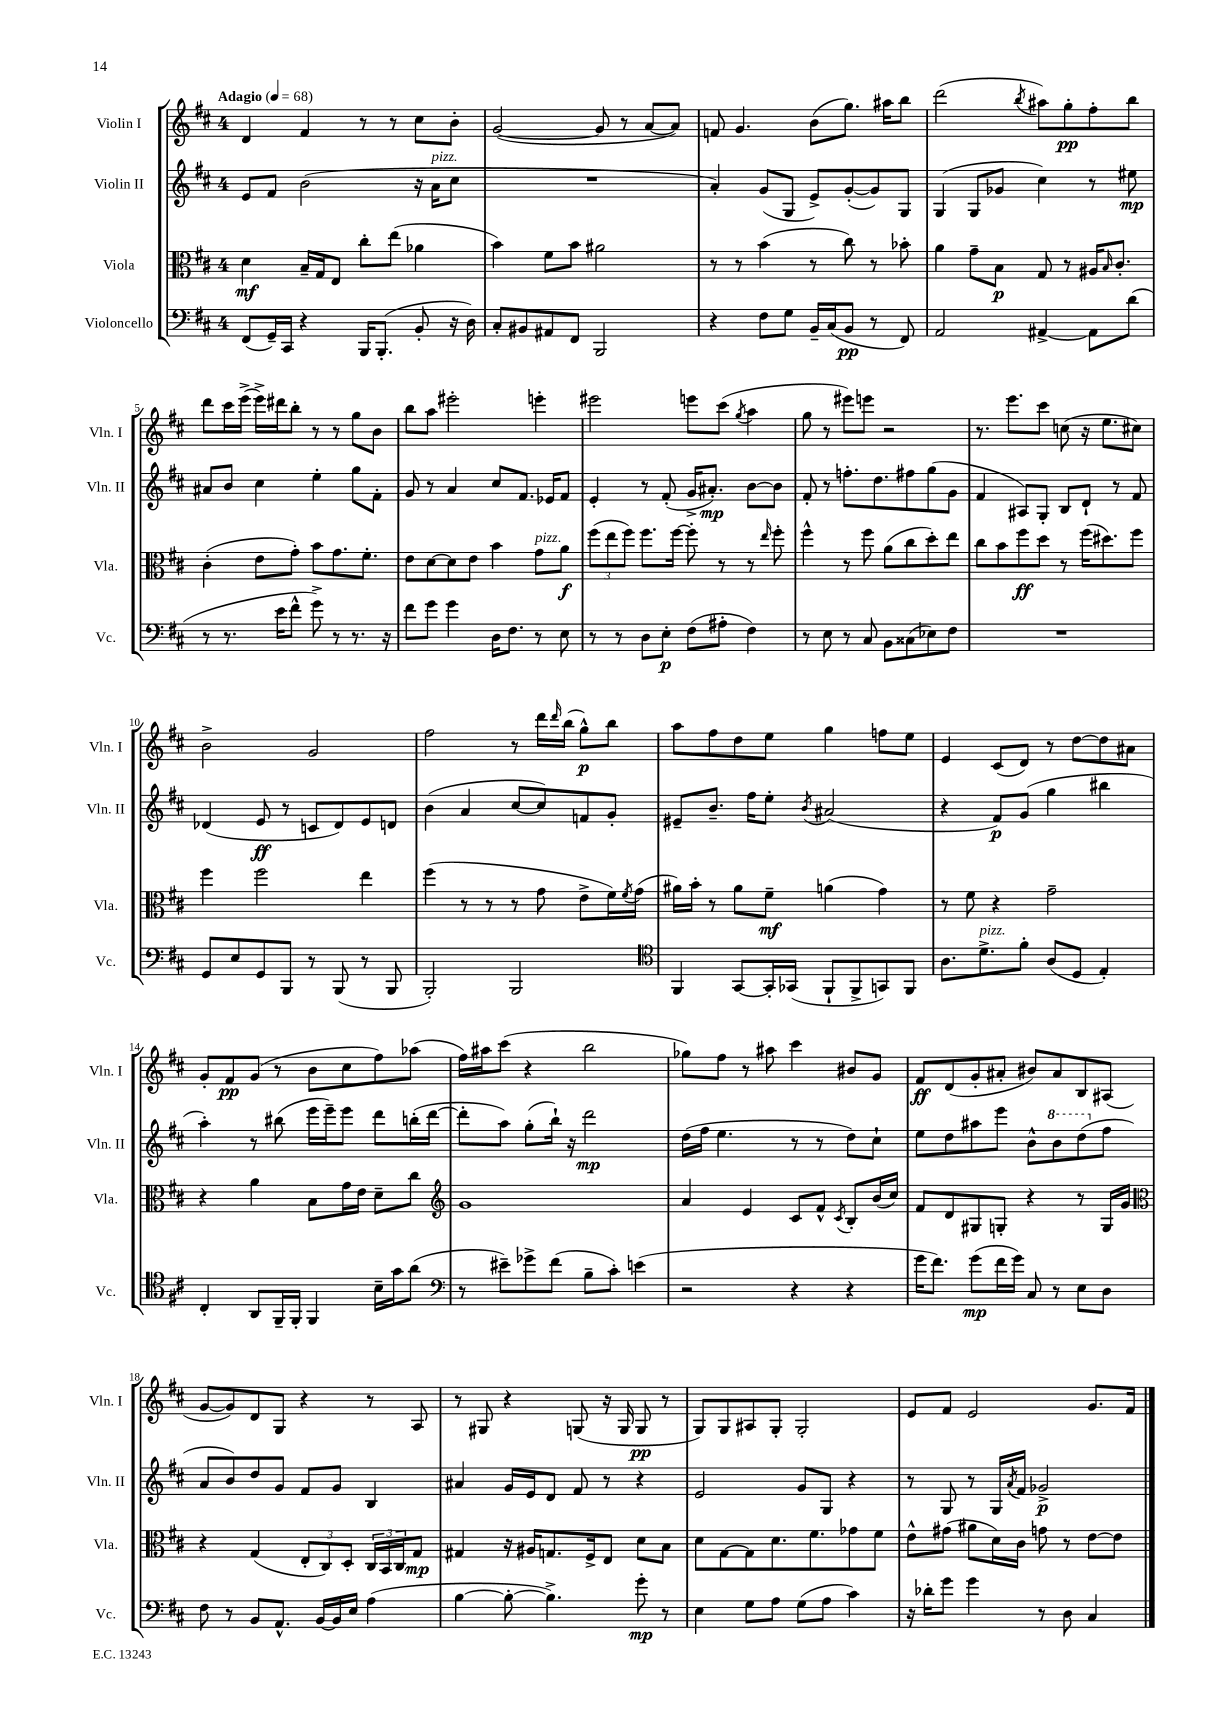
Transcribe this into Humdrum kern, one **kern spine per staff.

**kern	**kern	**kern	**kern
*staff4	*staff3	*staff2	*staff1
*clefF4	*clefC3	*clefG2	*clefG2
*k[f#c#]	*k[f#c#]	*k[f#c#]	*k[f#c#]
*M4/4	*M4/4	*M4/4	*M4/4
*MM68	*MM68	*MM68	*MM68
(8FF#	4d	8e	4d
16GG~)	.	8f#	.
16CC#	.	.	.
4r	16B~	(2b	4f#
.	16G	.	.
.	8E	.	.
16BBB	8cc#'	.	8r
(8.BBB'	.	.	.
.	(8ee	.	8r
8BB'	4a-	16r	8cc#
.	.	16a	.
16r	.	8cc#	8b'
16D)	.	.	.
=	=	=	=
8C#'	4b)	1r	([2g
8BB#	.	.	.
8AA#	8f#	.	.
8FF#	8b	.	.
2BBB	2a#	.	8g]
.	.	.	8r
.	.	.	[8a
.	.	.	8a])
=	=	=	=
4r	8r	4a')	8f
.	8r	.	4.g
8F#	(4b	(8g	.
8G	.	8G	.
16BB~	8r	8e^)	(8b
(16C#	.	.	.
8BB	8cc#)	([8g'	8.gg)
8r	8r	8g])	.
.	.	.	16aa#
8FF#)	8b-'	8G	8bb
=	=	=	=
2AA	4a	(4G	(2ddd
.	8g~	8G	.
.	8B	8g-	.
.	.	.	8qbb
[4AA#^	8G	4cc#)	8aa#)
.	8r	.	8gg'
8AA#]	16A#	8r	8ff#'
.	16qqB	.	.
.	8.c#'	.	.
(8d	.	8ee#	8bb
=	=	=	=
8r	(4c#'	8a#	8ddd
8.r	.	8b	16ccc#
.	.	.	(16eee^
.	8e	4cc#	16eee^)
16e	.	.	16ddd#
8f#^^	8g')	.	8bb'
8g^)	8b	4ee'	8r
8r	8.g	.	8r
8.r	.	8gg	8gg
.	8.f#'	.	.
.	.	8f#'	8b
16r	.	.	.
=	=	=	=
8f#	8e	8g	8bb
8g	[8d	8r	8aa
4g	8d]	4a	2eee#'
.	8e	.	.
16D	4b	8cc#	.
8.F#	.	.	.
.	.	8.f#	.
8r	8g	.	4eee'
.	.	16e-	.
8E	8a	8f#	.
=	=	=	=
8r	(12ff#	4e'	2eee#
.	12ee	.	.
8r	.	.	.
.	12ff#)	.	.
8D	8.ff#	8r	.
8E'	.	(8f#'	.
.	[16ff#	.	.
(8F#	8ff#']	16g^	8eee
.	.	8.a#')	.
8A#'	8r	.	(8ccc#
.	.	.	8qgg
4F#)	8r	[8b	4aa
.	16qqee	.	.
.	8ff#'	8b]	.
=	=	=	=
8r	4ff#^^	8f#'	8gg
8E	.	8r	8r
8r	8r	8.ff'	8eee#)
8C#	8ff#	.	8eee
.	.	8.dd	.
8BB	(8a	.	2r
(8C##	8cc#	8ff#	.
8E-)	8dd')	(8gg	.
8F#	8ee	8g	.
=	=	=	=
1r	8cc#	4f#	8.r
.	8b	.	.
.	.	.	8.eee
.	8ff#	8A#)	.
.	8dd	8G'	8ccc#
.	8r	8B	(8cc
.	(16ff#	8d`	16r
.	8.dd#)	.	8.ee
.	.	8r	.
.	8ff#	8f#	8cc#)
=	=	=	=
8GG	4ff#	(4d-	2b^
8E	.	.	.
8GG	2ff#	8e	.
8BBB	.	8r	.
8r	.	8c	2g
(8BBB	.	8d-)	.
8r	4ee	8e	.
8BBB	.	8d	.
=	=	=	=
2BBB')	(4ff#	(4b	2ff#
.	8r	4a	.
.	8r	.	.
2BBB	8r	[8cc#	8r
.	8g	8cc#])	16ddd
.	.	.	16qqddd
.	.	.	(16bb
.	8e^	8f	8gg^^)
.	16f#)	8g'	8bb
.	8qf#	.	.
.	(16g	.	.
=	=	=	=
*clefC4	*	*	*
4FF#	16a#)	8e#~	8aa
.	16b'	.	.
.	8r	8.b~	8ff#
[8GG	8a#	.	8dd
.	.	16ff#	.
16GG']	8f#~	8ee'	8ee
(16GG-	.	.	.
.	.	8qb	.
8FF#`	(4a	(2a#	4gg
8FF#^	.	.	.
8GG)	4g)	.	8ff
8FF#	.	.	8ee
=	=	=	=
8.A	8r	4r	4e
.	8f#	.	.
8.d^	.	.	.
.	4r	8f#)	(8c#
8f#'	.	(8g	8d)
(8A	2g~	4gg	8r
8D	.	.	[8dd
4E')	.	4bb#	8dd]
.	.	.	8a#
=	=	=	=
4C#'	4r	4aa')	8g'
.	.	.	8f#
8AA	4a	8r	(8g
16FF#~	.	(8bb#	8r
16FF#'	.	.	.
4FF#	8B	16eee	8b
.	.	16eee~)	.
.	16g	8eee	8cc#
.	16e	.	.
16B~	8d~	8ddd	8ff#)
16g	.	.	.
(8a	8cc#	(16bb'	(8aa-
.	.	[16ddd	.
=	=	=	=
*clefF4	*clefG2	*	*
8r	1g	8ddd']	16ff#)
.	.	.	16aa#
8e#~)	.	8aa)	(8ccc#
8g-^	.	(8gg'	4r
(8f#	.	16bb`)	.
.	.	16r	.
8B~	.	2ddd	2bb
8c#')	.	.	.
(4e	.	.	.
=	=	=	=
2r	4a	(16dd	8gg-)
.	.	16ff#	.
.	.	4.ee	8ff#
.	4e	.	8r
.	.	.	8aa#
4r	8c#	8r	4ccc#
.	8f#^^	8r	.
.	8qc#	.	.
4r	8B'	8dd)	8b#
.	(16b	8cc#`	8g
.	16cc#)	.	.
=	=	=	=
16g	8f#	8ee	8f#
8.f#)	.	.	.
.	8d	8dd	(8d
(8g	8G#	8aa#	8g'
16f#	8G'	8eee	8a#'
16g)	.	.	.
8C#	4r	8b^^	8b#)
8r	.	8bb	8a#
8E	8r	(8ddd	8B
8D	16G	8ff#	(8A#
.	16g	.	.
=	=	=	=
*	*clefC3	*	*
8F#	4r	8a	[8g
8r	.	8b)	8g])
8BB	(4G	8dd	8d
8.AA^^	.	8g	8G
.	12E'	8f#	4r
[16BB	.	.	.
.	12C#)	.	.
16BB]	.	8g	.
.	12D'	.	.
16E	.	.	.
(4A	24C#	4B	8r
.	24BB	.	.
.	24C#	.	.
.	8G	.	8A
=	=	=	=
[4B	4G#	4a#	8r
.	.	.	8G#
8B'_	16r	16g	4r
.	16A#	16e	.
4.B^])	8.G	8d	.
.	.	8f#	(8G
.	16F#^	.	.
.	8E	8r	16r
.	.	.	16G
8g'	8d	4r	8G
8r	8B	.	8r
=	=	=	=
4E	8d	2e	8G)
.	[8G	.	8G
8G	8G]	.	8A#
8A	8.d	.	8G'
(8G	.	8g	2G'
.	8.f#	.	.
8A	.	8G	.
4c#)	8g-	4r	.
.	8f#	.	.
=	=	=	=
16r	8e^^	8r	8e
16d-'	.	.	.
8g	(8g#	8G	8f#
4g	8a#	8r	2e
.	16d)	16G	.
.	.	8qa	.
.	16c#	16f#	.
8r	8g	2g-^	.
8D	8r	.	.
4C#	[8e	.	8.g
.	8e]	.	.
.	.	.	16f#
==	==	==	==
*-	*-	*-	*-
